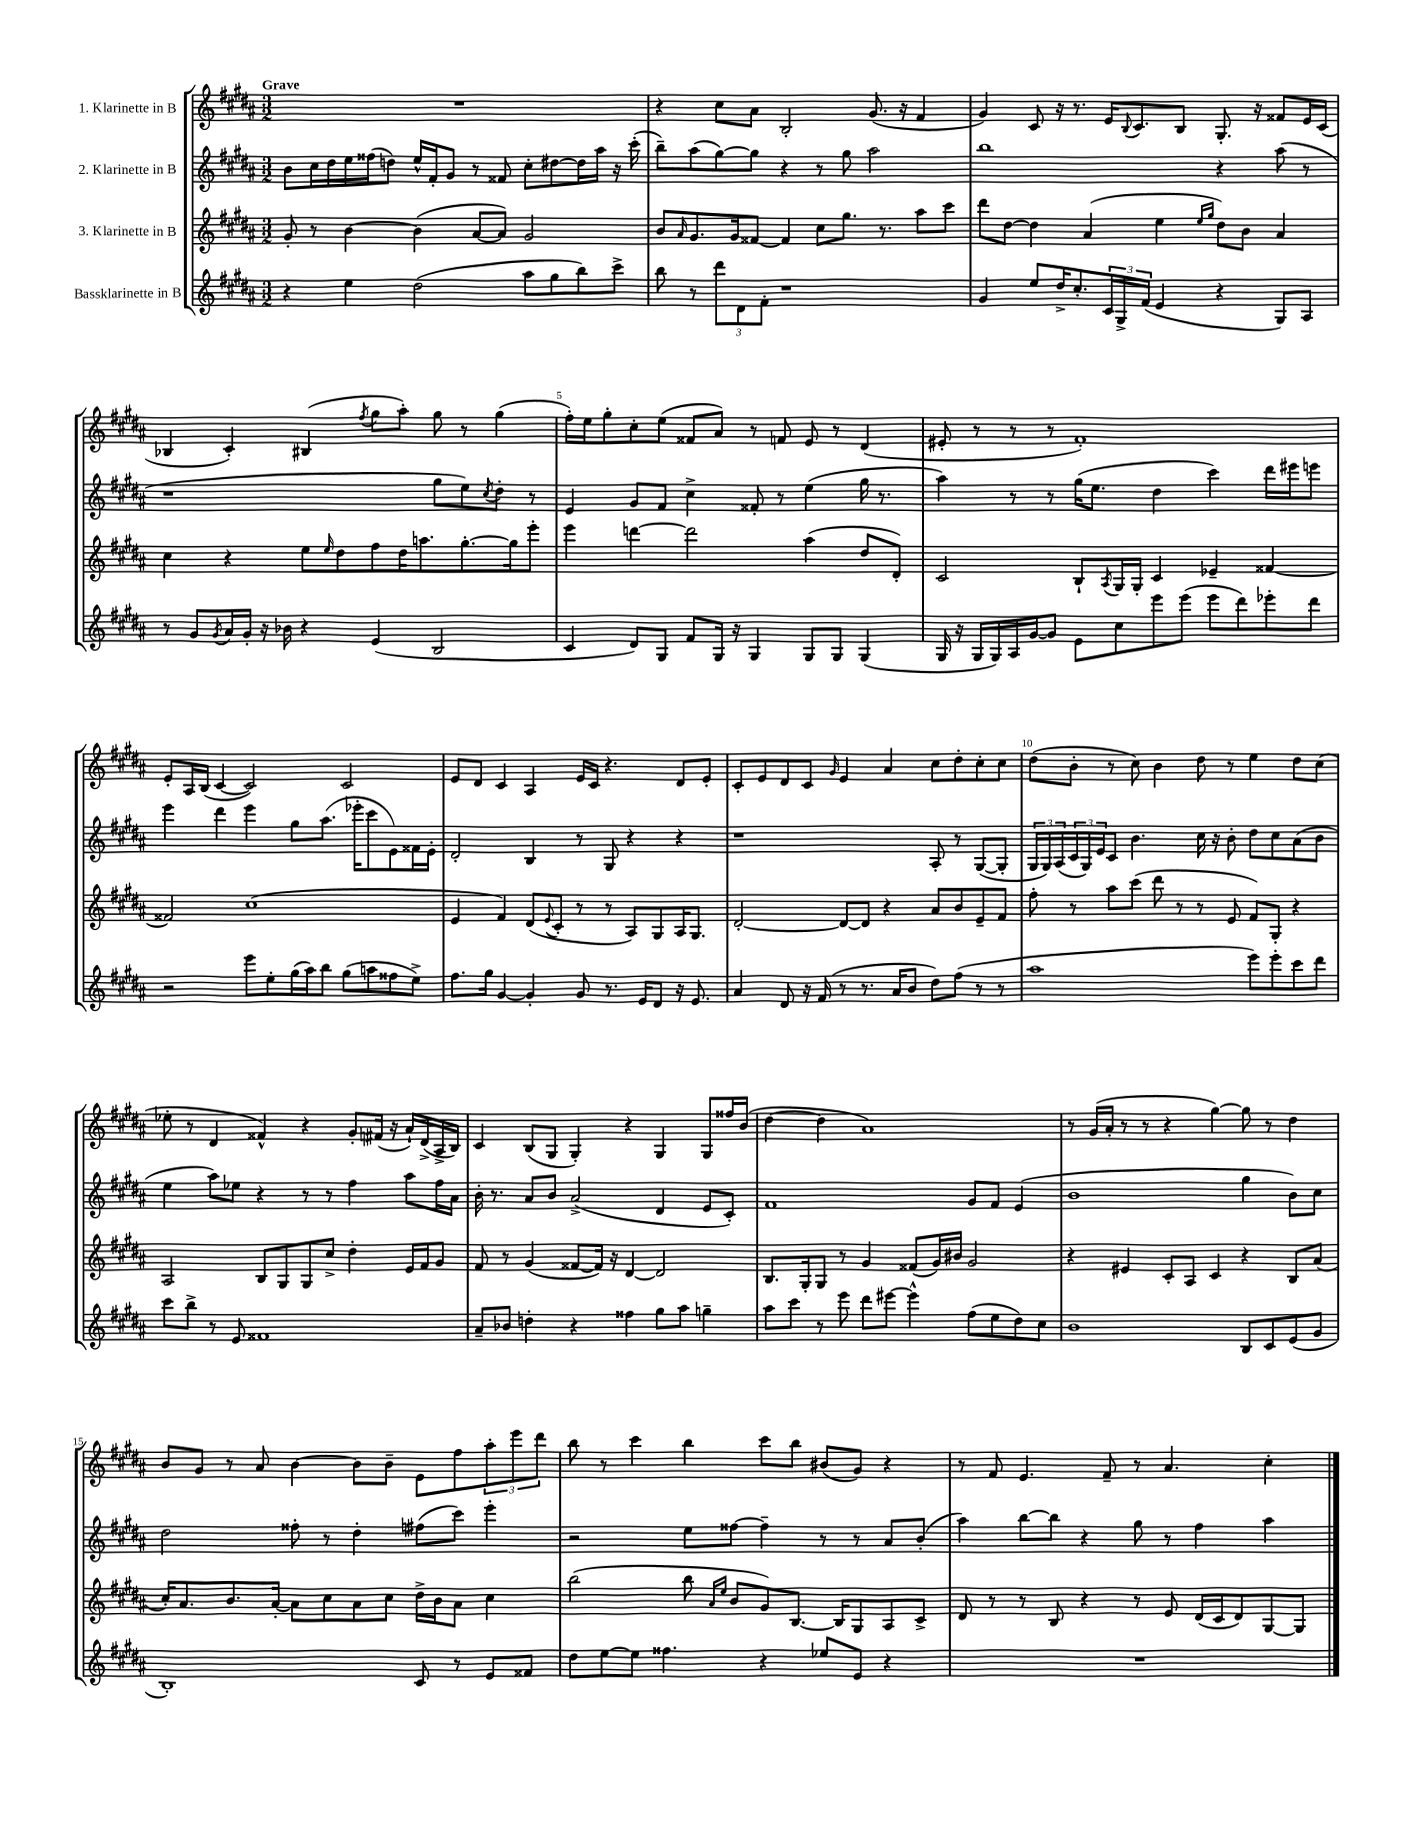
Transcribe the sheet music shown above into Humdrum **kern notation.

**kern	**kern	**kern	**kern
*staff4	*staff3	*staff2	*staff1
*clefG2	*clefG2	*clefG2	*clefG2
*k[f#c#g#d#a#]	*k[f#c#g#d#a#]	*k[f#c#g#d#a#]	*k[f#c#g#d#a#]
*M3/2	*M3/2	*M3/2	*M3/2
4r	8g#'/	8b\L	1.r
.	8r	16cc#\L	.
.	.	16dd#\	.
4ee\	[4b\	16ee\	.
.	.	(16ff##\J	.
.	.	8dd\J)	.
(2dd#\	(4b\]	16ee^^/LL	.
.	.	16f#'/J	.
.	.	8g#/J	.
.	[8a#/L	8r	.
.	8a#/]J)	8f##/	.
8aa#\L	2g#/	8cc#'\L	.
8gg#\	.	[8dd#\	.
8bb\)	.	16dd#\]L	.
.	.	16aa#\JJ	.
8ccc#^\J	.	16r	.
.	.	(16ccc#'\	.
=	=	=	=
8bb\	8b/L	8bb~\L)	4r
.	16qqa#/	.	.
8r	8.g#/	(8aa#\	.
12ddd#\L	.	[8gg#\)	8cc#\L
.	16g#/k	.	.
12d#\	.	.	.
.	[8f##/J	8gg#\]J	8a#\J
12f#'\J	.	.	.
1r	4f##/]	4r	2B'/
.	8cc#\L	8r	.
.	8.gg#\J	8gg#\	.
.	.	2aa#\	(8.g#/
.	8.r	.	.
.	.	.	16r
.	8aa#\L	.	4f#/
.	8ccc#\J	.	.
=	=	=	=
4g#/	8ddd#\L	1bb	4g#/)
.	[8dd#\J	.	.
8ee/L	4dd#\]	.	8c#/
16dd#^/K	.	.	16r
8.cc#'/	.	.	8.r
.	(4a#/	.	.
24c#/L	.	.	16e/LK
24G#^/	.	.	.
.	.	.	8qqB/
.	.	.	8.c#/
(24f#/JJ	.	.	.
4e/	4ee\	.	.
.	.	.	8B/J
.	16qqee/LL	.	.
.	16qqgg#/JJ	.	.
4r	8dd#\L)	4r	8.G#'/
.	8b\J	.	.
.	.	.	16r
8G#/L)	4a#/	(8aa#\	8f##/L
8A#/J	.	8r	16e/L
.	.	.	(16c#/JJ
=	=	=	=
8r	4cc#\	1r	4B-/
8g#/L	.	.	.
8qg#/	.	.	.
16a#/L	4r	.	4c#'/)
16g#'/JJ	.	.	.
16r	.	.	.
16b-\	.	.	.
4r	8ee\L	.	(4B#/
.	16qqee/	.	.
.	8dd#\	.	.
.	.	.	8qff#/
(4e/	8ff#\	.	8gg#\L
.	16dd#\K	.	8aa#'\J)
.	8.aa\	.	.
2B/	.	8gg#\L	8gg#\
.	[8.gg#'\	8ee\)	8r
.	.	8qcc#/	.
.	.	8dd#'\J	(4gg#\
.	16gg#\]k	.	.
.	8eee'\J	8r	.
=	=	=	=
4c#/	4eee\	4e/	16ff#'\LL)
.	.	.	16ee\J
.	.	.	8gg#'\
8d#/L)	[4ddd\	8g#/L	8cc#'\
8G#/J	.	8f#/J	(8ee\J
8f#/L	2ddd\]	4cc#^\	8f##/L
16G#/Jk	.	.	8a#/J)
16r	.	.	.
4G#/	.	8f##'/	8r
.	.	8r	8f/
8G#/L	(4aa#\	(4ee\	8e/
8G#/J	.	.	8r
(4G#/	8dd#/L	16gg#\	(4d#/
.	.	8.r	.
.	8d#'/J)	.	.
=	=	=	=
16G#/	2c#/	4aa#\)	8e#'/
16r	.	.	.
16G#/LL	.	.	8r
16G#/)	.	.	.
16A#/	.	8r	8r
[16g#/J	.	.	.
8g#/]J	.	8r	8r
8e\L	8B`/L	(16gg#\LK	1f#')
.	.	8.ee\J	.
.	8qA#/	.	.
8cc#\	16G#/L	.	.
.	16G#'/JJ	.	.
8eee\	4c#/	4dd#\	.
(8eee\J	.	.	.
8eee\L	4e-~/	4ccc#\)	.
8ddd#\)	.	.	.
8eee-'\	[4f##/	16ddd#\LL	.
.	.	16eee#\J	.
8ddd#\J	.	8eee\J	.
=	=	=	=
2r	2f##/]	4eee\	8e'/L
.	.	.	16A#/L
.	.	.	(16B/JJ
.	.	4ddd#\	[4c#/
8eee\L	(1cc#	4eee\	2c#/])
8ee'\	.	.	.
(16gg#\L	.	8gg#\L	.
16aa#\J)	.	.	.
8bb\J	.	(8.aa#\J	.
(8gg#\L	.	.	2c#/
.	.	16eee-'\LK	.
8aa\	.	8ccc#\	.
8ff##\	.	8e\)	.
8ee^\J)	.	16f##\L	.
.	.	16e'\JJ	.
=	=	=	=
8.ff#\L	4e/	2d#'/	8e/L
.	.	.	8d#/J
16gg#\Jk	.	.	.
[4g#/	4f#/)	.	4c#/
4g#'/]	(8d#/L	4B/	4A#/
.	8qqe/	.	.
.	8c#'/J	.	.
8g#/	8r	8r	16e/LL
.	.	.	16c#/JJ
8.r	8r	8G#/	4.r
.	8A#/L)	4r	.
16e/LK	.	.	.
8d#/J	8G#/	.	.
16r	16A#/K	4r	8d#/L
8.e/	8.G#/J	.	.
.	.	.	8e'/J
=	=	=	=
4a#/	[2d#'/	1r	8c#'/L
.	.	.	8e/
8d#/	.	.	8d#/
16r	.	.	8c#/J
(16f#/	.	.	.
.	.	.	16qqg#/
8r	8d#/_L	.	4e/
8.r	8d#/]J	.	.
.	4r	.	4a#/
16a#/LK	.	.	.
8b/J	.	.	.
8dd#\L)	8a#/L	8A#'/	8cc#\L
(8ff#\J	8b/	8r	8dd#'\
8r	8e~/	([8G#/L	8cc#'\
8r	8f#/J	8G#'/]J	8cc#\J
=	=	=	=
1aa#	8ff#'\	24G#/LL	(8dd#\L
.	.	24G#/)	.
.	.	(24A#/	.
.	8r	24c#/	8b'\J
.	.	24G#/)	.
.	.	24e/J	.
.	8aa#\L	8c#/J	8r
.	(8ccc#\J	4.b\	8cc#\)
.	8ddd#\	.	4b\
.	8r	.	.
.	8r	16cc#\	8dd#\
.	.	16r	.
.	8e/	8b'\	8r
8eee\L)	8f#/L)	8dd#\L	4ee\
8eee'\	8G#'/J	8cc#\	.
8ccc#\	4r	(8a#\	8dd#\L
8ddd#\J	.	8b\J	(8cc#\J
=	=	=	=
8ccc#\L	2A#/	4ee\	8ee-'\
8bb^\J	.	.	8r
8r	.	8aa#\L)	4d#/
8e/	.	8ee-\J	.
1f##	8B/L	4r	4f##^^/)
.	8G#/	.	.
.	8G#/	8r	4r
.	8cc#^/J	8r	.
.	4dd#'\	4ff#\	8g#'/L
.	.	.	(16f#/Jk
.	.	.	16r
.	16e/LL	8aa#\L	16a#`/LL)
.	16f#/J	.	(16d#^/
.	8g#/J	16ff#\L	16A#^/
.	.	16a#\JJ	16B/JJ)
=	=	=	=
8a#~/L	8f#/	16b'\	4c#/
.	.	8.r	.
8b-/J	8r	.	.
4dd'\	(4g#/	8a#/L	(8B/L
.	.	8b/J	8G#/J
4r	[8f##/L	(2a#^/	4G#'/)
.	16f##/]Jk)	.	.
.	16r	.	.
4ff##\	[4d#/	.	4r
8gg#\L	2d#/]	4d#/	4G#/
8aa#\J	.	.	.
4gg~\	.	8e/L	8G#/L
.	.	8c#'/J)	16ff##/L
.	.	.	(16b/JJ
=	=	=	=
8aa#\L	8.B/L	1f#	[4dd#\
8ccc#\J	.	.	.
.	16G#'/k	.	.
8r	8G#/J	.	4dd#\]
8eee\	8r	.	.
8ddd#\L	4g#/	.	1a#)
[8eee#\J	.	.	.
4eee#^^\]	(8f##/L	.	.
.	16g#/L)	.	.
.	16b#/JJ	.	.
(8ff#\L	2g#/	8g#/L	.
8ee\	.	8f#/J	.
8dd#\)	.	(4e/	.
8cc#\J	.	.	.
=	=	=	=
1b	4r	1b	8r
.	.	.	(16g#/LL
.	.	.	16a#'/JJ
.	4e#/	.	8r
.	.	.	8r
.	8c#'/L	.	4r
.	8A#/J	.	.
.	4c#/	.	[4gg#\)
8B/L	4r	4gg#\	8gg#\]
8c#/	.	.	8r
(8e/	8B/L	8b\L)	4dd#\
8g#/J	(8a#/J	8cc#\J	.
=	=	=	=
1B')	16cc#'/LK)	2dd#\	8b/L
.	8.a#/	.	.
.	.	.	8g#/J
.	8.b/	.	8r
.	.	.	8a#/
.	[16a#'/Jk	.	.
.	8a#\]L	8ff##'\	[4b\
.	8cc#\	8r	.
.	8a#\	4dd#'\	8b\]L
.	8cc#\J	.	8b~\J
8c#/	16dd#^\LL	(8ff#\L	8e\L
.	16b\J	.	.
8r	8a#\J	8ccc#\J)	8ff#\
8e/L	4cc#\	4eee'\	12aa#'\
.	.	.	12eee\
8f##/J	.	.	.
.	.	.	12ddd#\J
=	=	=	=
8dd#\L	(2bb\	2r	8bb\
[8ee\	.	.	8r
8ee\]J	.	.	4ccc#\
4.ff##\	.	.	.
.	8bb\	8ee\L	4bb\
.	16qqa#/LL	.	.
.	16qqee/JJ	.	.
.	8b/L	[8ff##\J	.
4r	8g#/)	4ff##~\]	8ccc#\L
.	[8.B/J	.	8bb\J
8ee-/L	.	8r	(8b#/L
.	16B/]LK	.	.
8e/J	8G#/	8r	8g#/J)
4r	8A#/	8a#/L	4r
.	8c#^/J	(8b'/J	.
=	=	=	=
1.r	8d#/	4aa#\)	8r
.	8r	.	8f#/
.	8r	[8bb\L	4.e/
.	8B/	8bb\]J	.
.	4r	4r	.
.	.	.	8f#~/
.	8r	8gg#\	8r
.	8e/	8r	4.a#/
.	(16d#/LL	4ff#\	.
.	16c#/J	.	.
.	8d#/)	.	.
.	[8G#/	4aa#\	4cc#'\
.	8G#/]J	.	.
==	==	==	==
*-	*-	*-	*-
